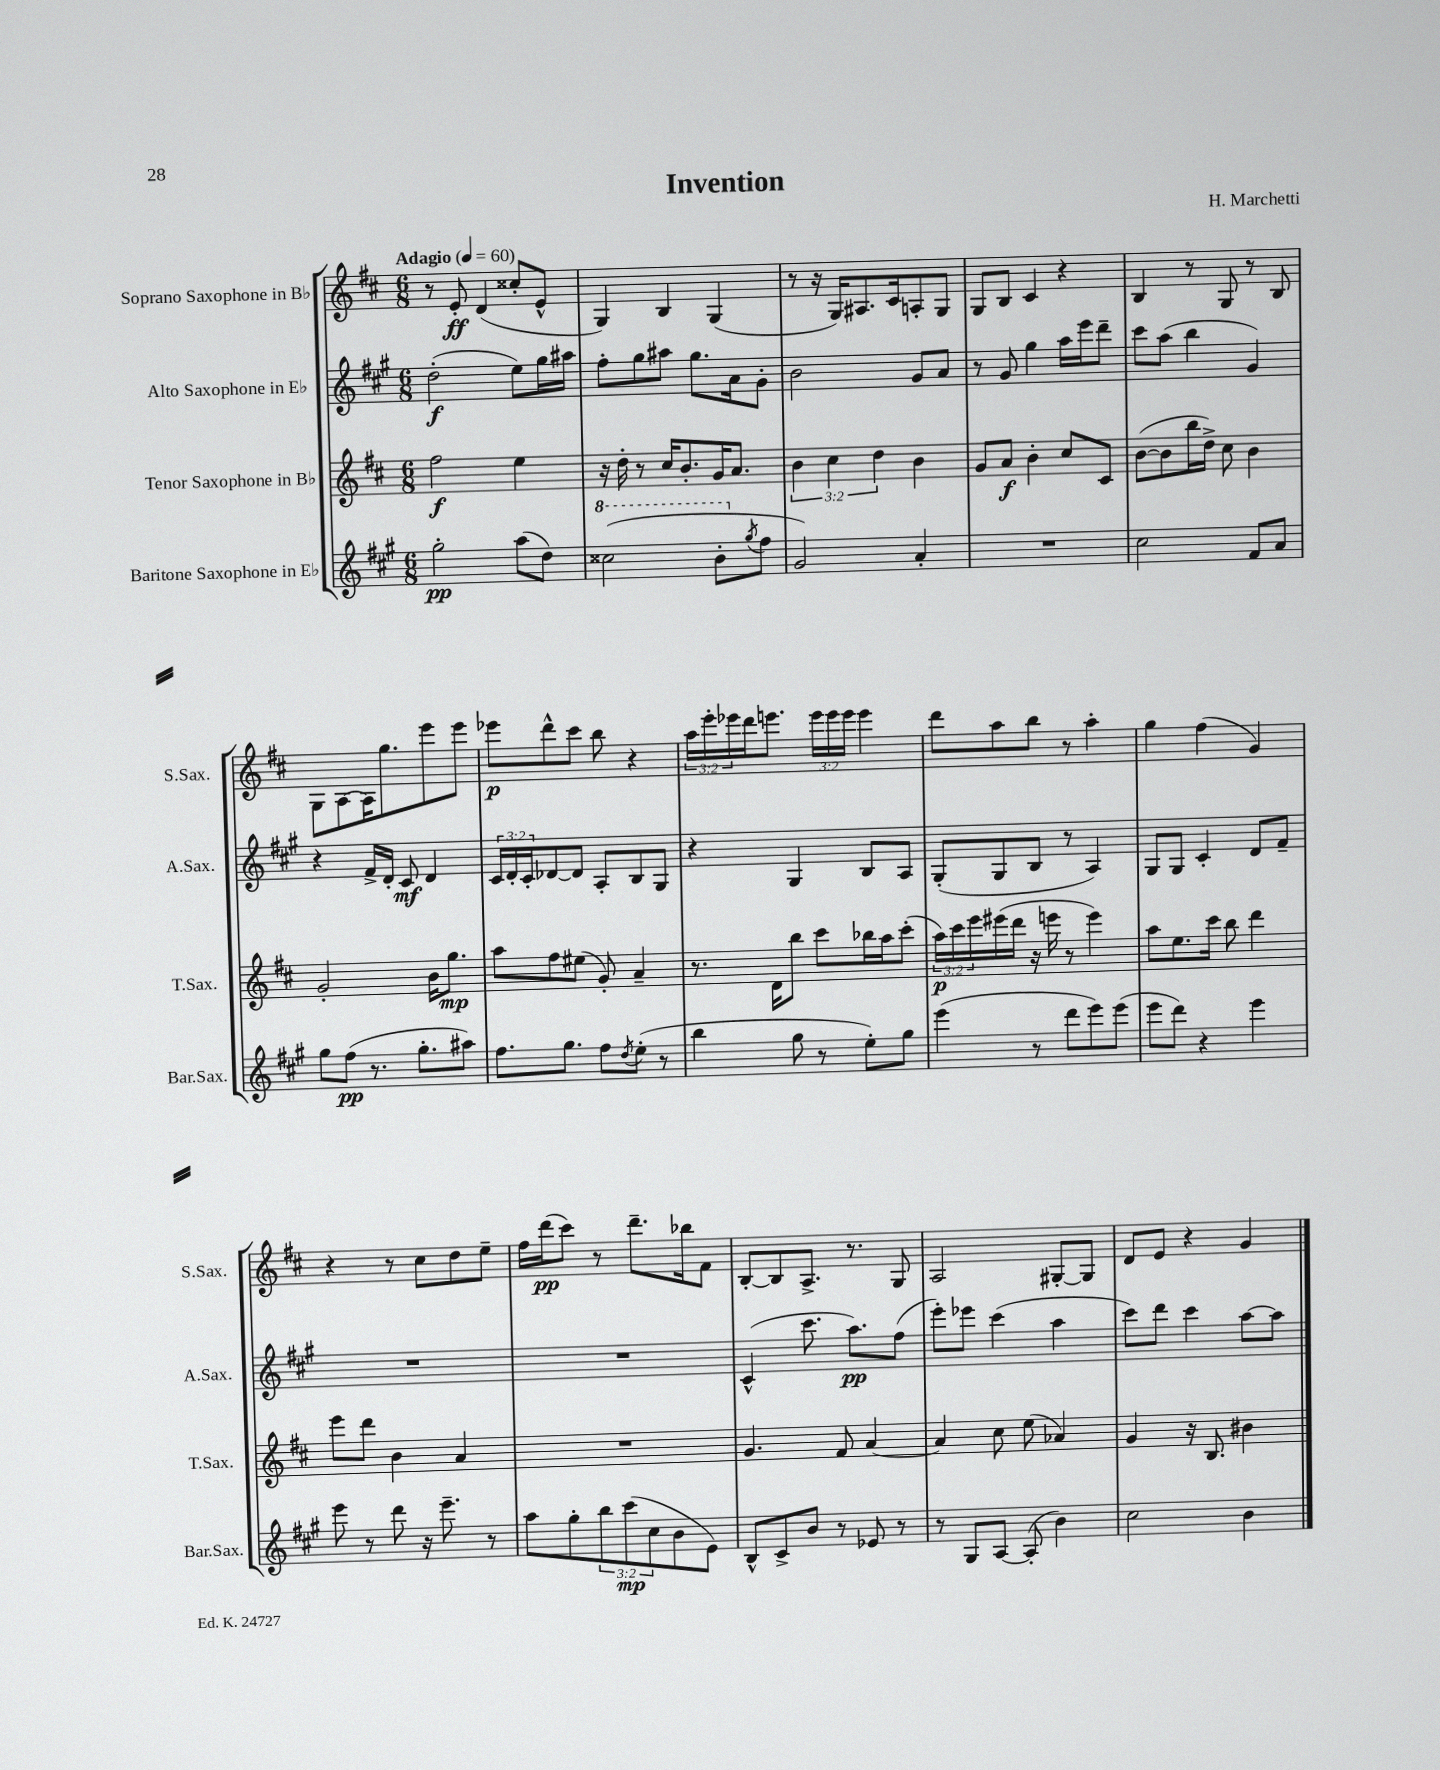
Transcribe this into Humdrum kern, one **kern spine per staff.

**kern	**kern	**kern	**kern
*staff4	*staff3	*staff2	*staff1
*clefG2	*clefG2	*clefG2	*clefG2
*k[f#c#g#]	*k[f#c#]	*k[f#c#g#]	*k[f#c#]
*M6/8	*M6/8	*M6/8	*M6/8
*MM60	*MM60	*MM60	*MM60
2gg#'	2ff#	(2dd'	8r
.	.	.	8e'
.	.	.	(4d
(8aa	4ee	8ee)	8cc##'
8dd)	.	16gg#	8e^^
.	.	16aa#	.
=	=	=	=
(2ccc##	16r	8ff#'	4G)
.	16dd'	.	.
.	8r	8gg#	.
.	16cc#	8aa#	4B
.	8.b'	.	.
.	.	8.gg#	.
8bb'	16g	.	(4G
.	8.a	16a	.
8qgg#	.	.	.
8ff#	.	8g#'	.
=	=	=	=
2g#)	6b	2b	8r
.	.	.	16r
.	6cc#	.	.
.	.	.	16G)
.	.	.	8.A#
.	6dd	.	.
.	.	.	16c#
4a'	4b	8g#	8A'
.	.	8a	8G
=	=	=	=
2.r	8g	8r	8G
.	8a	8g#	8B
.	4b'	4gg#	4c#
.	8cc#	16aa	4r
.	.	16eee	.
.	8c#	8ddd~	.
=	=	=	=
2cc#	([8b	8ccc#	4B
.	8b]	(8aa	.
.	16bb	4bb	8r
.	16dd^)	.	.
.	8cc#	.	8G
8f#	4b	4g#)	8r
8a	.	.	8B
=	=	=	=
8gg#	2g'	4r	8G
(8ff#	.	.	[8A
8.r	.	16f#^	16A]
.	.	16d'	8.gg
.	.	8c#	.
8.gg#'	.	.	.
.	16b	4d	8eee
.	8.gg	.	.
8aa#)	.	.	8eee
=	=	=	=
8.ff#	8aa	24c#	8eee-
.	.	24d'	.
.	.	24c#'	.
.	8ff#	[8d-	8ddd^^
8.gg#	.	.	.
.	(8ee#	8d-]	8ccc#
8ff#	8g')	8A'	8bb
8qdd	.	.	.
(8ee'	4a~	8B	4r
8r	.	8G#	.
=	=	=	=
4bb	8.r	4r	24aa
.	.	.	24eee'
.	.	.	24eee-
.	.	.	16ddd
.	16d	.	8.eee
8gg#	8bb	4G#	.
8r	8ccc#	.	24eee
.	.	.	24eee
.	.	.	24eee
8ee')	16bb-	8B	4eee
.	16aa	.	.
8gg#	(8ccc#'	8A	.
=	=	=	=
(4eee	24aa)	(8G#'	8ddd
.	24ccc#	.	.
.	24eee	.	.
.	(16eee#	8G#	8aa
.	16ddd	.	.
8r	16r	8B	8bb
.	16eee	.	.
8ddd	8r	8r	8r
8eee)	4eee)	4A)	4aa'
(8eee	.	.	.
=	=	=	=
8eee	8aa	8G#	4gg
8ddd)	8.ee	8G#	.
4r	.	4c#'	(4ff#
.	16ccc#	.	.
.	8bb	.	.
4eee	4ddd	8d	4g)
.	.	8f#~	.
=	=	=	=
8eee	8eee	2.r	4r
8r	8ddd	.	.
8ddd	4b	.	8r
16r	.	.	8cc#
8.eee~	.	.	.
.	4a	.	8dd
8r	.	.	8ee~
=	=	=	=
8aa	2.r	2.r	16ff#
.	.	.	(16ddd
8gg#'	.	.	8ccc#)
12bb	.	.	8r
(12ccc#	.	.	.
.	.	.	8.ddd~
12cc#	.	.	.
8b	.	.	.
.	.	.	16bb-
8e)	.	.	8f#
=	=	=	=
8B^^	4.g	(4c#^^	[8B'
8c#^	.	.	8B]
8b	.	8.ccc#	8.A^
8r	8f#	.	.
.	.	8.aa)	8.r
8e-	[4a	.	.
8r	.	(8ff#	8G
=	=	=	=
8r	4a]	8eee')	2A
8G#	.	8eee-	.
[8A	8cc#	(4ccc#	.
(8A']	(8ee	.	.
4b)	4a-)	4aa	[8G#'
.	.	.	8G#]
=	=	=	=
2cc#	4g	8ccc#)	8d
.	.	8ddd	8e
.	16r	4ccc#	4r
.	8.B	.	.
4b	4b#	[8aa	4g
.	.	8aa]	.
==	==	==	==
*-	*-	*-	*-
